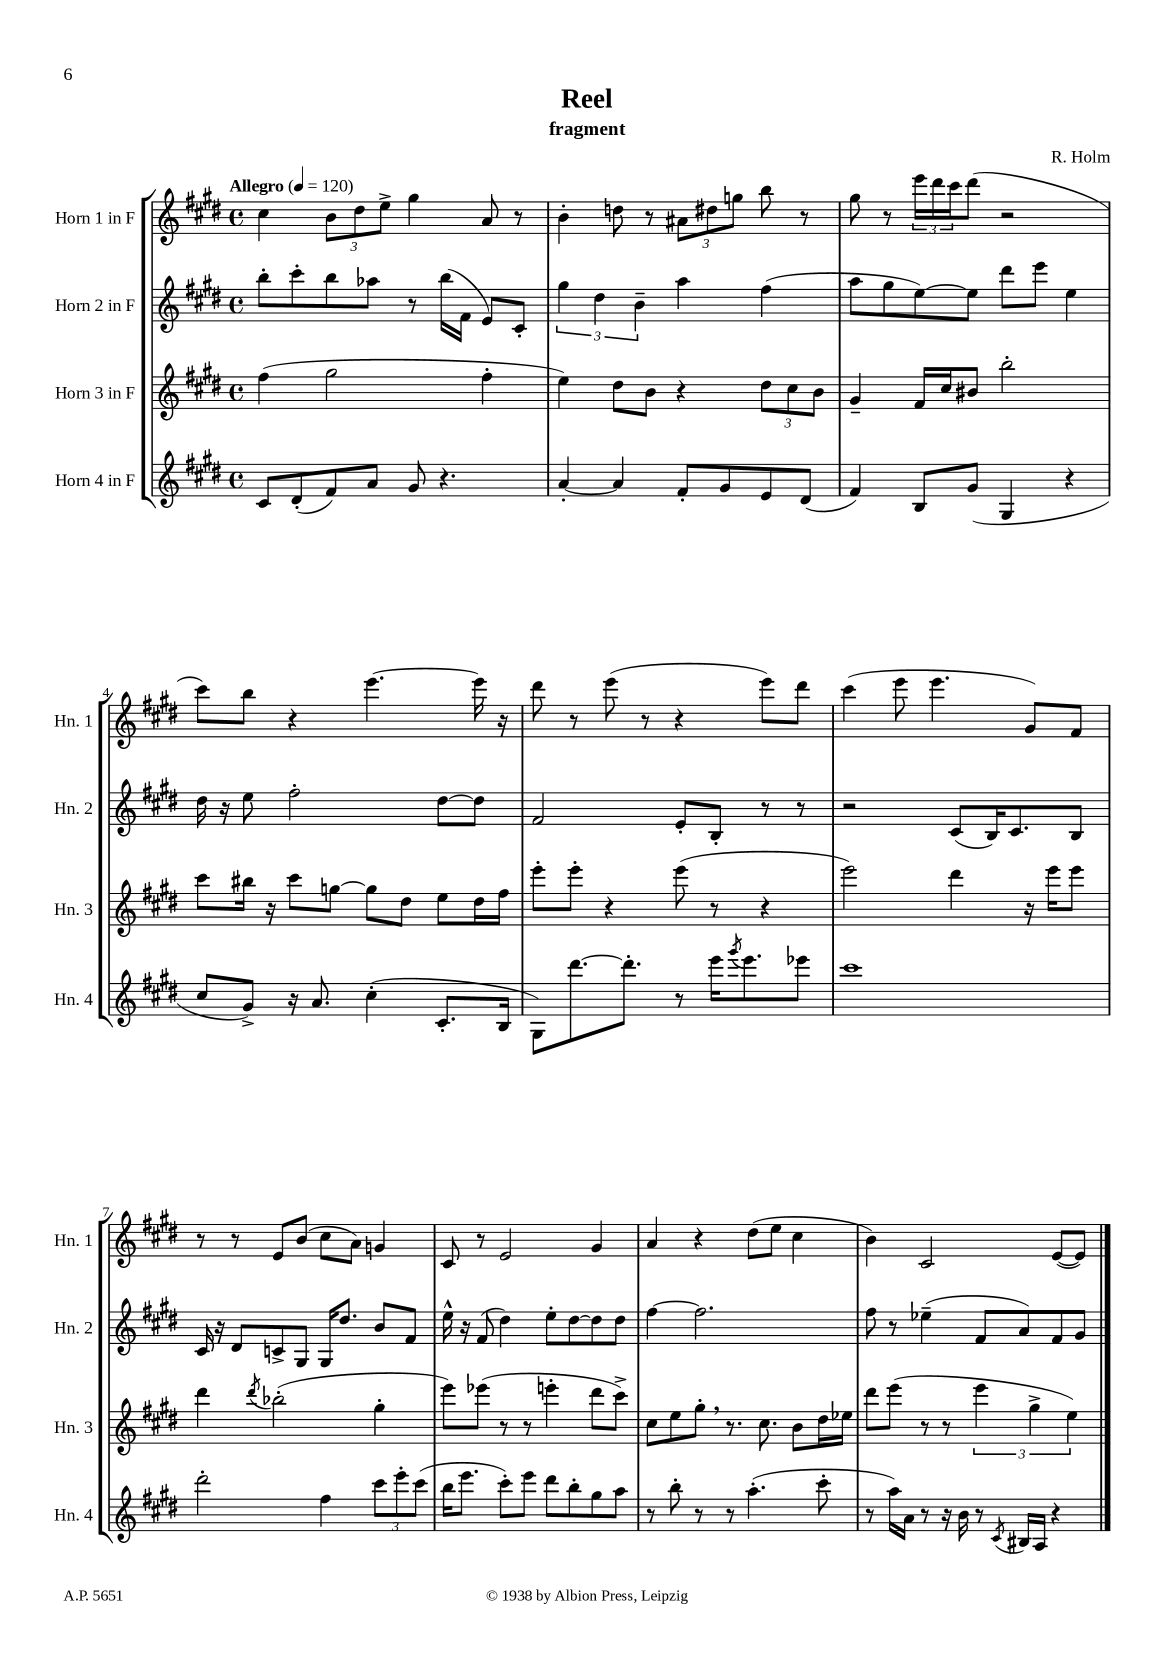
\header { title = "Reel" composer = "R. Holm" subtitle = "fragment" }
<<
\new StaffGroup <<
\new Staff = "s0" \with { instrumentName = "Horn 1 in F" shortInstrumentName = "Hn. 1" } {
    \clef treble \key e \major \defaultTimeSignature \time 4/4 \tempo "Allegro" 4 = 120
    cis''4 \tuplet 3/2 { b'8 dis''8 e''8-> } gis''4 a'8 r8 |
    b'4-. d''8 r8 \tuplet 3/2 { ais'8 dis''8 g''8 } b''8 r8 |
    gis''8 r8 \tuplet 3/2 { e'''16 dis'''16 cis'''16 } dis'''8( r2 |
    cis'''8) b''8 r4 e'''4.~ e'''16 r16 |
    dis'''8 r8 e'''8( r8 r4 e'''8) dis'''8 |
    cis'''4( e'''8 e'''4. gis'8) fis'8 |
    r8 r8 e'8 b'8( cis''8 a'8) g'4 |
    cis'8 r8 e'2 gis'4 |
    a'4 r4 dis''8( e''8 cis''4 |
    b'4) cis'2 e'8~( e'8) \bar "|." |
}
\new Staff = "s1" \with { instrumentName = "Horn 2 in F" shortInstrumentName = "Hn. 2" } {
    \clef treble \key e \major \defaultTimeSignature \time 4/4
    b''8-. cis'''8-. b''8 aes''8 r8 b''16( fis'16 e'8) cis'8-. |
    \tuplet 3/2 { gis''4 dis''4 b'4-- } a''4 fis''4( |
    a''8 gis''8 e''8~) e''8 dis'''8 e'''8 e''4 |
    dis''16 r16 e''8 fis''2-. dis''8~ dis''8 |
    fis'2 e'8-. b8-. r8 r8 |
    r2 cis'8( b16) cis'8. b8 |
    cis'16 r16 dis'8 c'8-> gis8 gis16 dis''8. b'8 fis'8 |
    e''16-^ r16 fis'8( dis''4) e''8-. dis''8~ dis''8 dis''8 |
    fis''4~ fis''2. |
    fis''8 r8 ees''4--( fis'8 a'8) fis'8 gis'8 \bar "|." |
}
\new Staff = "s2" \with { instrumentName = "Horn 3 in F" shortInstrumentName = "Hn. 3" } {
    \clef treble \key e \major \defaultTimeSignature \time 4/4
    fis''4( gis''2 fis''4-. |
    e''4) dis''8 b'8 r4 \tuplet 3/2 { dis''8 cis''8 b'8 } |
    gis'4-- fis'16 cis''16 bis'8 b''2-. |
    cis'''8 bis''16 r16 cis'''8 g''8~ g''8 dis''8 e''8 dis''16 fis''16 |
    e'''8-. e'''8-. r4 e'''8( r8 r4 |
    e'''2) dis'''4 r16 e'''16 e'''8 |
    dis'''4 \acciaccatura { dis'''8 } bes''2-.( gis''4-. |
    e'''8) ees'''8( r8 r8 e'''4-. dis'''8 cis'''8->) |
    cis''8 e''8 gis''8-. \breathe r8. cis''8. b'8 dis''16 ees''16 |
    dis'''8 e'''8( r8 r8 \tuplet 3/2 { e'''4 gis''4-> e''4) } \bar "|." |
}
\new Staff = "s3" \with { instrumentName = "Horn 4 in F" shortInstrumentName = "Hn. 4" } {
    \clef treble \key e \major \defaultTimeSignature \time 4/4
    cis'8 dis'8-.( fis'8) a'8 gis'8 r4. |
    a'4~-. a'4 fis'8-. gis'8 e'8 dis'8( |
    fis'4) b8 gis'8( gis4 r4 |
    cis''8 gis'8->) r16 a'8. cis''4-.( cis'8.-. b16 |
    gis8) dis'''8.~ dis'''8.-. r8 e'''16 \acciaccatura { gis'''8 } e'''8. ees'''8 |
    cis'''1 |
    dis'''2-. fis''4 \tuplet 3/2 { cis'''8 e'''8-. cis'''8( } |
    b''16 e'''8. cis'''8-.) e'''8 dis'''8 b''8-. gis''8 a''8 |
    r8 b''8-. r8 r8 a''4.-.( cis'''8-. |
    r8 a''16) a'16 r8 r16 b'16 r8 \acciaccatura { cis'8 } bis16 a16 r4 \bar "|." |
}
>>
>>
